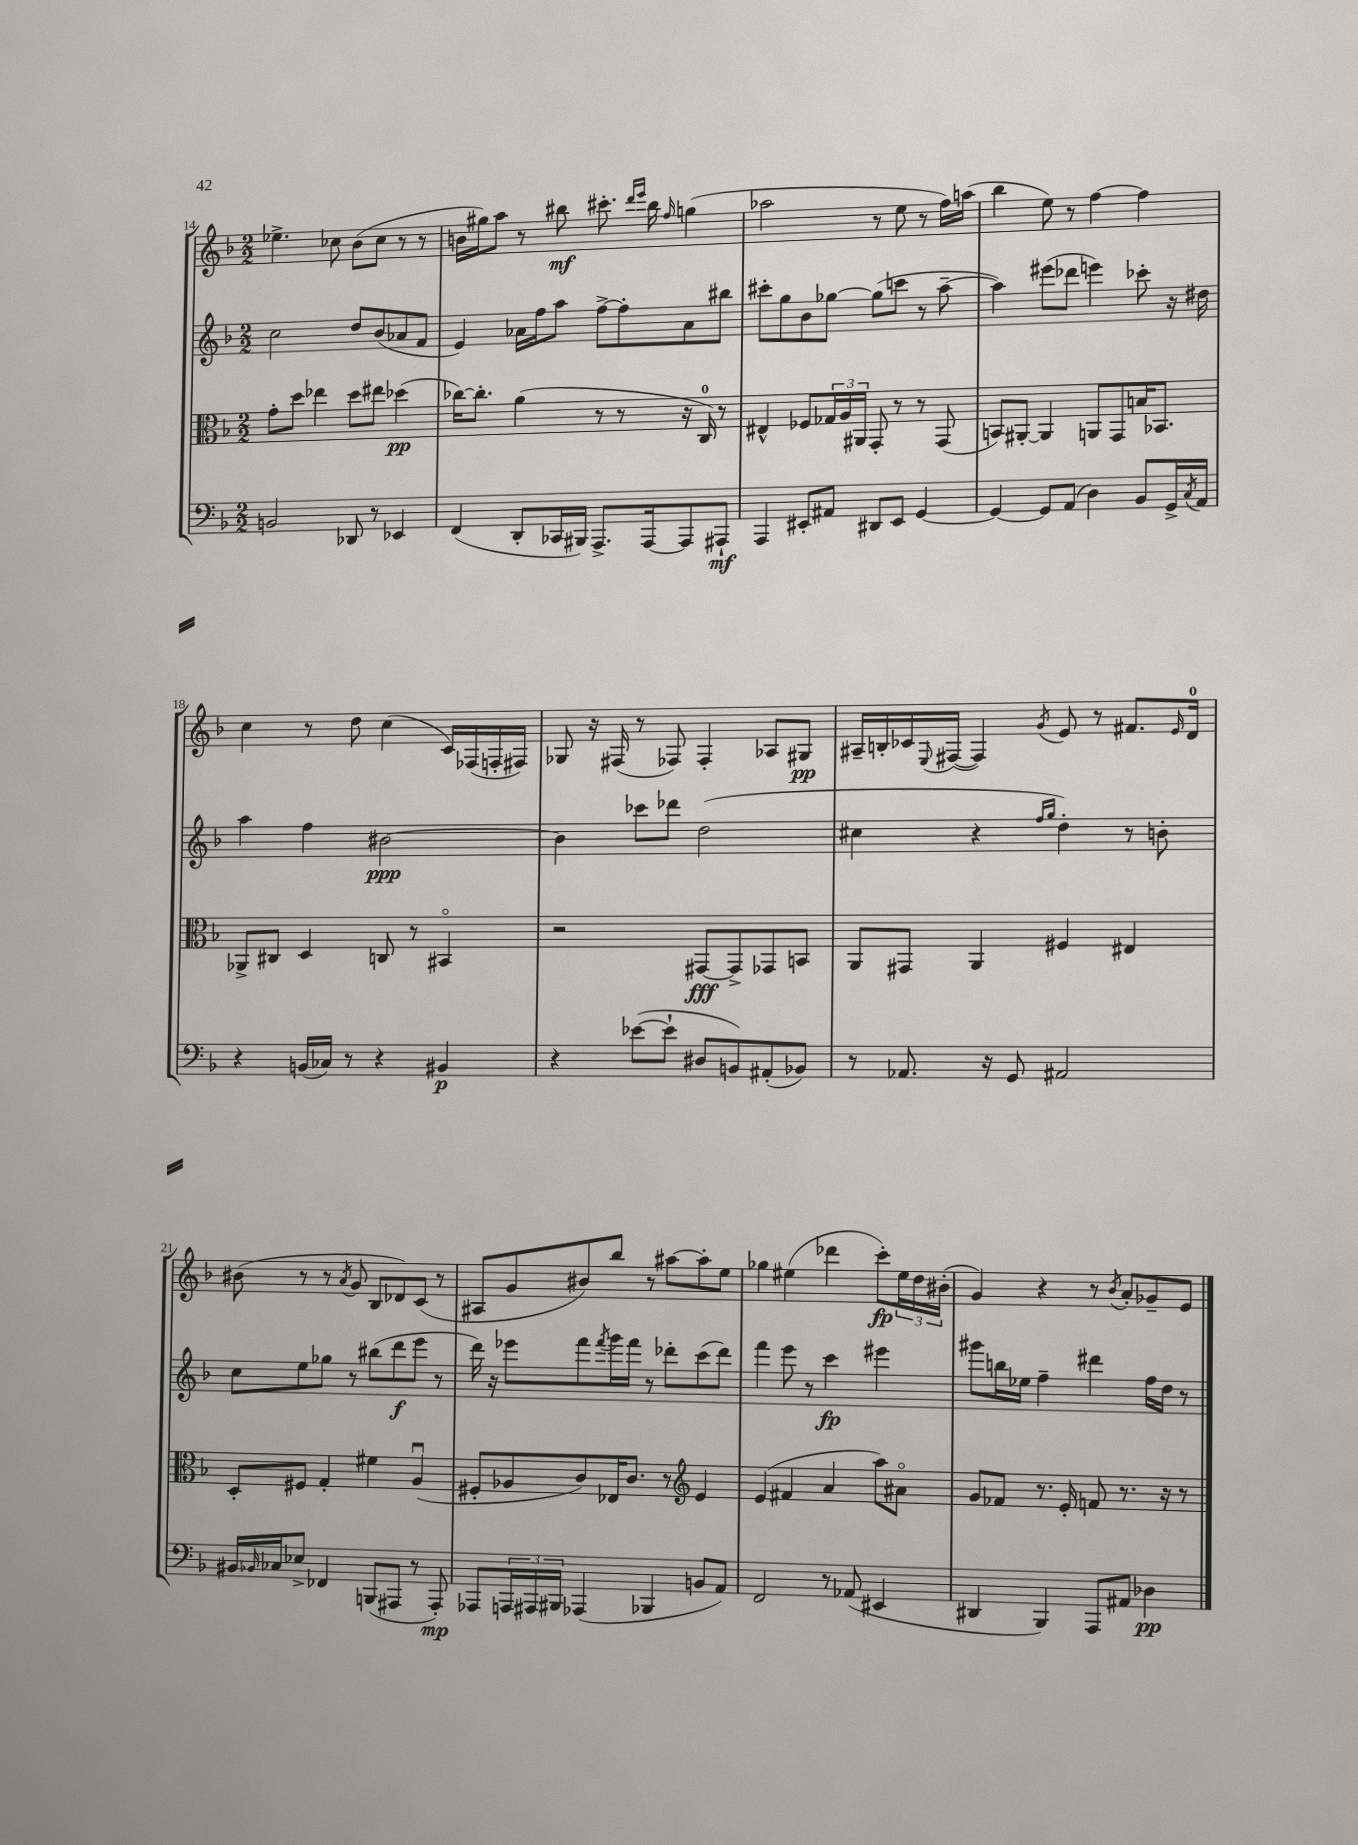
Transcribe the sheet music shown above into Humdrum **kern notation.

**kern	**kern	**kern	**kern
*staff4	*staff3	*staff2	*staff1
*clefF4	*clefC3	*clefG2	*clefG2
*k[b-]	*k[b-]	*k[b-]	*k[b-]
*M2/2	*M2/2	*M2/2	*M2/2
2BB	8g'	2cc	4.ee-^
.	8dd	.	.
.	4ee-	.	.
.	.	.	8cc-
8DD-	8dd	8dd	(8b-
8r	8ee#	(8b-	8cc-
4EE-	(4dd-	8a-	8r
.	.	8f	8r
=	=	=	=
(4FF	[16cc-)	4e)	16b
.	8.cc-']	.	16gg#)
.	.	.	8aa
8DD'	(4a	16a-	8r
.	.	16ff	.
16CC-	.	8aa	8bb#
16BBB#)	.	.	.
8.AAA^	8r	[8ff^	8.ccc#'
.	8r	8ff']	.
.	.	.	16qqddd
.	.	.	16qqeee
[16AAA	.	.	16bb#
.	.	.	16qqff
8AAA]	16r	8a-	(4gg
.	16C)	.	.
8AAA#`	8r	8bb#	.
=	=	=	=
4AAA	4E#^^	8ccc#'	2aa-
.	.	8gg	.
8EE#'	8F-	8b-	.
8AA#	24G-	[8gg-	.
.	24A	.	.
.	24AA#	.	.
8DD#	8GG'	(8gg-]	8r
8EE#	8r	8ccc	8ee
[4GG	8r	8r	8r
.	(8GG	[8aa~	16ff)
.	.	.	(16aa
=	=	=	=
4GG_	8BB)	4aa])	4bb-
.	[8AA#'	.	.
8GG]	4AA#]	(8eee#	8ee)
(8AA	.	8ddd-	8r
4D)	8AA	4eee)	[4ff
.	8GG	.	.
8BB-	16B	8ccc-'	4ff]
.	8.BB-	.	.
16GG^	.	16r	.
8qC	.	.	.
16AA	.	16dd#	.
=	=	=	=
4r	8AA-^	4aa	4cc
.	8C#	.	.
(16BB	4D	4ff	8r
16C-)	.	.	.
8r	.	.	8dd
4r	8C	[2b#	(4cc
.	8r	.	.
4BB#	4BB#o	.	16c)
.	.	.	(16F-
.	.	.	16F'
.	.	.	16F#)
=	=	=	=
4r	2r	4b#]	8G-
.	.	.	16r
.	.	.	(16F#
([8e-	.	8ccc-	8r
8e-`]	.	8ddd-	8F-)
8D#	[8GG#	(2dd	4F-'
8BB)	8GG#^]	.	.
(8AA#'	8GG-	.	8A-
8BB-)	8BB	.	8G#
=	=	=	=
8r	8AA	4cc#	16A#~
.	.	.	16B'
8.AA-	8GG#	.	16c-
.	.	.	8qqE
.	.	.	([16F#
.	4AA	4r	4F#])
16r	.	.	.
8GG	.	.	.
.	.	16qqff	.
.	.	16qqgg	8qg
2AA#	4F#	4dd')	8e
.	.	.	8r
.	4E#	8r	8.f#
.	.	8b'	.
.	.	.	16qqe
.	.	.	16d
=	=	=	=
16BB#	8D'	8cc	(8b#
16qqBB-	.	.	.
16C-	.	.	.
8E-^	8F#	8ee	8r
4FF-	4G'	8gg-	8r
.	.	.	8qa
.	.	8r	8g
(8BBB	4f#	(8bb#	8B-
8AAA#	.	8ddd	8d-)
8r	(4Au	8eee	(8c
8AAA#')	.	8r	8r
=	=	=	=
8AAA-	8F#'	16ddd)	8A#
.	.	16r	.
24AAA	8A-	8eee-	8g
24AAA#	.	.	.
24BBB#	.	.	.
(4AAA-	8c)	8fff	8b#)
.	.	8qfff	.
.	16E-	16ggg	8bb-
.	8.c	16fff	.
4BBB-	.	8r	8r
.	8r	8ddd-'	[8aa#
*	*clefG2	*	*
8BB	4e	(8ccc	8aa#']
8AA)	.	8ddd-)	8ee
=	=	=	=
2FF	(4e	4fff	4gg-
.	4f#	8eee	(4ee#
.	.	8r	.
8r	4a	4ccc	4ddd-
(8AA-	.	.	.
4EE#	8aa)	4eee#	8ccc')
.	8a#o	.	24ee#
.	.	.	24dd
.	.	.	(24b#'
=	=	=	=
4DD#	8g	8ggg#	4g)
.	8f-	16bb	.
.	.	16ee-	.
4BBB-)	8.r	4ff~	4r
.	16e'	.	.
8AAA	8f	4ddd#	8r
.	.	.	8qb-
8AA#	8.r	.	8a'
4D-	.	16ff	8g-~
.	16r	16dd	.
.	8r	8r	8e
==	==	==	==
*-	*-	*-	*-
